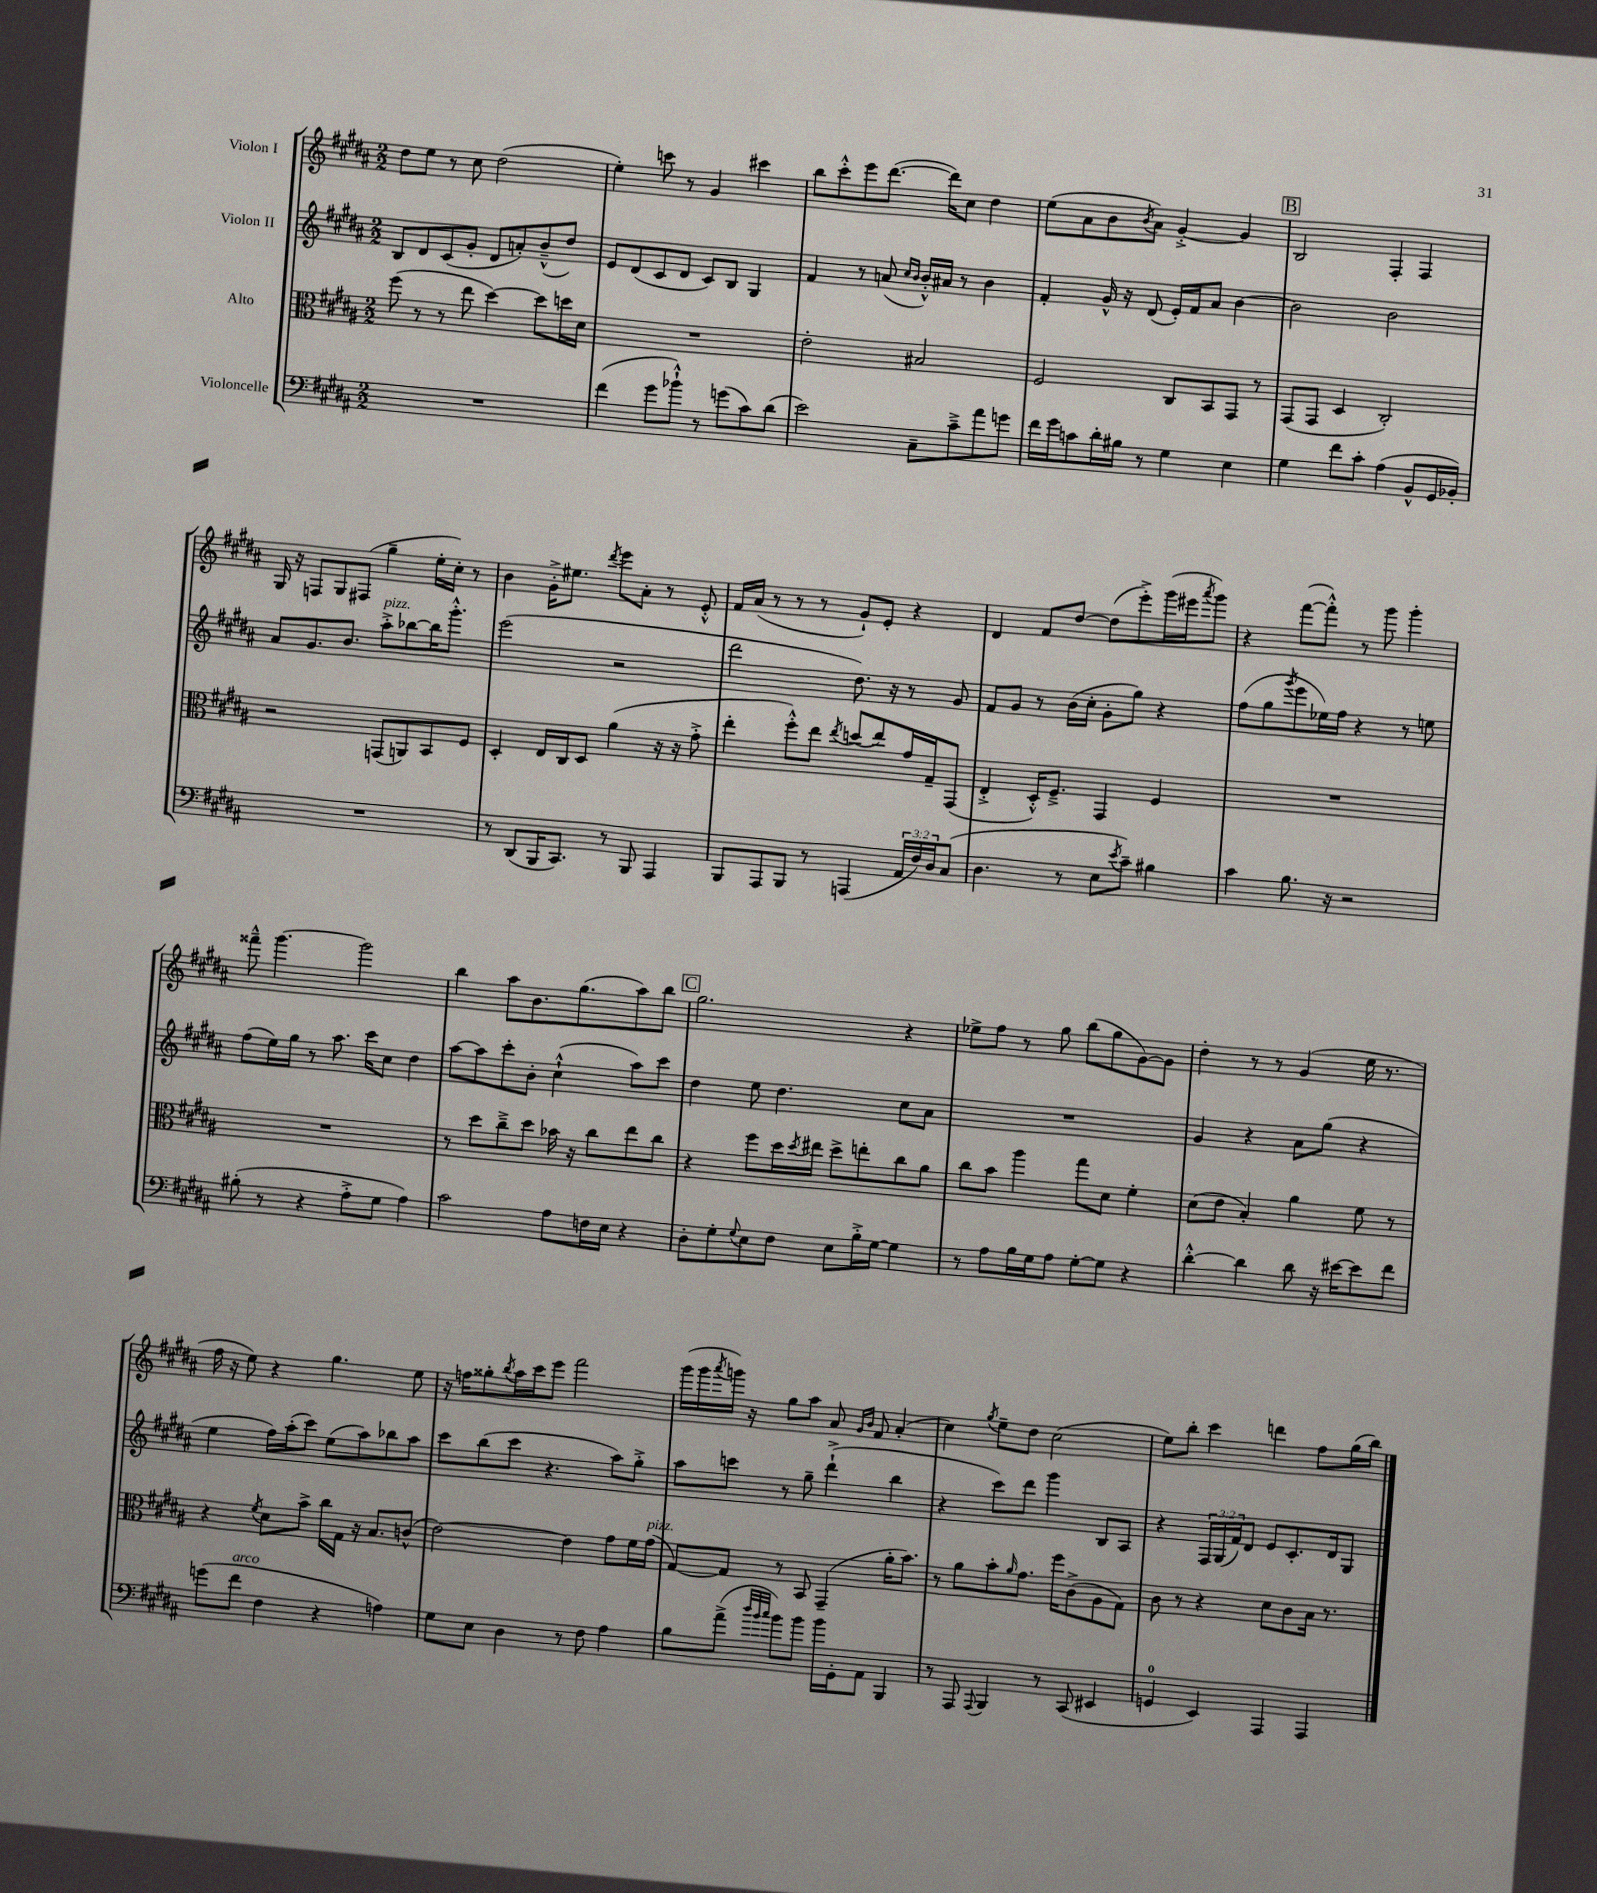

**kern	**kern	**kern	**kern
*staff4	*staff3	*staff2	*staff1
*clefF4	*clefC3	*clefG2	*clefG2
*k[f#c#g#d#a#]	*k[f#c#g#d#a#]	*k[f#c#g#d#a#]	*k[f#c#g#d#a#]
*M2/2	*M2/2	*M2/2	*M2/2
1r	(8ff#	8B	8dd#
.	8r	8d#	8ee
.	8r	(8c#	8r
.	8ee	8g#'	8cc#
.	[4dd#)	8d#	(2dd#
.	.	8a')	.
.	8dd#]	(8b~^^	.
.	16dd	8dd#)	.
.	16d#	.	.
=	=	=	=
(4f#	1r	8e	4ee')
.	.	(8d#	.
8g#	.	8c#	8ccc
8b-`^^)	.	8d#	8r
8r	.	8c#)	4g#
(8g	.	8B	.
8c#)	.	4G#	4ccc#
(8d#	.	.	.
=	=	=	=
2e)	2e'	4f#	8bb
.	.	.	8ccc#'^^
.	.	8r	8eee
.	.	(8a	([8.ddd#
.	.	16qqcc#	.
.	.	16qqb	.
8C#~	2B#	16b'^^)	.
.	.	16a#	16ddd#])
8c#~^	.	8r	8cc#
8a#	.	4b	4dd#
8g	.	.	.
=	=	=	=
16f#	2F#	4f#'	(8ee
16g#	.	.	.
8c	.	.	8a#
16d#'	.	16g#^^	8b
16B#	.	16r	.
.	.	.	8qb
8r	.	(8d#	8a#)
4G#	8C#	16e')	[4g#'^
.	.	16f#	.
.	8BB	8a#	.
4E	8GG#	[4b	4g#]
.	8r	.	.
=	=	=	=
4G#	(8GG#	2b]	2B
.	8GG#	.	.
8f#	4D#	.	.
8c#'	.	.	.
(4A#	2C#')	2b	4F#'
8BB^^	.	.	4F#
16GG#	.	.	.
16BB-')	.	.	.
=	=	=	=
1r	2r	8a#	16G#
.	.	.	16r
.	.	8.g#	8F
.	.	.	8G#
.	.	8.b	.
.	.	.	(8F#
.	(8GG	8aa#'^	4gg#~
.	8AA)	[8bb-	.
.	8BB	16bb-]	16ee'
.	.	8.ggg#'^^	16cc#')
.	8F#	.	8r
=	=	=	=
8r	4D#'	(2eee	4b
(8DD#	.	.	.
16BBB	16E	.	16g#'^
8.CC#)	16C#	.	8.ee#
.	8D#	.	.
.	.	.	8qddd#
8r	(4a#	2r	8eee
8BBB	.	.	8a#'
4AAA#	16r	.	8r
.	16r	.	.
.	8g#'^	.	8e'^^
=	=	=	=
8BBB	4ee'	2ddd#	16f#
.	.	.	(16a#
8AAA#	.	.	8r
8BBB	8ff#'^^)	.	8r
8r	8ee	.	8r
.	8qee	.	.
(4AAA	(8dd	8.dd#)	8g#`)
.	8ee)	.	8e'
.	.	16r	.
24AA#	16g#	8r	4r
24F#)	.	.	.
.	16G#~	.	.
24D#	.	.	.
(8C#	(8GG#	8g#	.
=	=	=	=
4.D#	4E'^	8f#	4d#
.	.	8g#	.
.	16D#'^^)	8r	8f#
.	8.F#~^	.	.
8r	.	(16b	[8dd#
.	.	16cc#'	.
8E	4GG#	8g#'	(8dd#]
8qe	.	.	.
8c#~)	.	8gg#)	8eee'^)
4B#	4F#	4r	(16ggg#
.	.	.	16eee#
.	.	.	8qaaa#
.	.	.	8ggg#)
=	=	=	=
4c#	1r	(8ff#	4r
.	.	8gg#	.
.	.	8qggg#	.
8.B	.	8eee	([8fff#
.	.	16ee-)	8fff#'^^])
16r	.	16ff#	.
2r	.	4r	8r
.	.	.	8ggg#
.	.	8r	4ggg#'
.	.	8ee	.
=	=	=	=
(8B#'	1r	(8ff#	8fff##~^^
8r	.	16ee)	[4.ggg#
.	.	16gg#	.
4r	.	8r	.
.	.	8.aa#	.
8A#'^	.	.	2ggg#]
.	.	16ccc#	.
8G#	.	8cc#	.
4A#)	.	4dd#	.
=	=	=	=
2c#	8r	[8aa#	4bb
.	8dd#	8aa#]	.
.	8cc#~^	8ccc#'	8aa#
.	8dd#	8b'	8.b
8A#	16b-	(4cc#`^^	.
.	16r	.	(8.gg#
16F	8cc#	.	.
16E	.	.	.
4r	8ee	8aa#)	8aa#)
.	8cc#	8ccc#	8bb
=	=	=	=
8D#'	4r	4dd#	2.gg#
8G#'	.	.	.
8qqG#	.	.	.
8E	8ff#	8ee	.
8F#	16dd#	4.dd#	.
.	8qdd#	.	.
.	16ee#	.	.
8E	8dd#^	.	.
16B'^	8ee'	.	.
[16G#	.	.	.
4G#]	8cc#	8cc#	4r
.	8a#	8a#	.
=	=	=	=
8r	8cc#	1r	8ee-^
8A#	8b	.	8ff#
16B	4aa#	.	8r
16G#	.	.	.
8A#	.	.	8gg#
[8G#'	8gg#	.	(8bb
8G#]	8d#	.	8gg#
4r	4f#'	.	[8g#)
.	.	.	8g#]
=	=	=	=
[4d#'^^	(8d#	4g#	4dd#'
.	8e	.	.
4d#]	4B')	4r	8r
.	.	.	8r
8d#	4a#	8a#	(4g#
16r	.	(8gg#	.
[16e#	.	.	.
8e#]	8f#	4r	16ee
.	.	.	8.r
8f#	8r	.	.
=	=	=	=
(8g	4r	4ee	16ff#
.	.	.	16r
8f#	.	.	8ee)
.	8qf#	.	.
4F#	8d#	16ff#)	4r
.	.	(16aa#'	.
.	8b^	8ccc#)	.
4r	16cc#	(8ee	4.gg#
.	16G#	.	.
.	16r	8aa#)	.
.	8.B	.	.
4A)	.	8bb-	.
.	(8c^^	8aa#	8ee
=	=	=	=
8G#	[2e)	8ccc#	16r
.	.	.	16ff
8E	.	(8bb	8gg##'
.	.	.	8qbb
4D#	.	8ccc#	16aa#
.	.	.	16ccc#
.	.	4.r	8eee
8r	4e]	.	2fff#
8F#	.	.	.
4A#	8g#	8aa#)	.
.	16f#	8gg#'^	.
.	(16g#	.	.
=	=	=	=
8B	[8G#)	8aa#	(16ggg#
.	.	.	16ggg#
.	.	.	8qaaa#
(8a#^	8G#]	8ccc	16ggg)
.	.	.	16r
32qqdd#	.	.	.
32qqb	.	.	.
32qqcc#	.	.	.
8b)	8r	8r	8gg#
8b	8BB	8gg#~	8aa#
16b	(4GG#~	(4ddd#`^	8a#
16GG#'	.	.	.
.	.	.	16qqg#
.	.	.	16qqb
8AA#	.	.	8f#
4BBB	16a#'	4bb	(4a#'
.	8.b)	.	.
=	=	=	=
8r	8r	4r	4cc#)
8AAA#	8a#	.	.
8qqAAA#	.	.	8qgg#
4BBB	8b'	8ccc#)	8ee~
.	16qqa#	.	.
.	8.g#	8ddd#	8dd#
8r	.	4ggg#	(2cc#
.	16ff#	.	.
(8CC#	(8c#^	.	.
4EE#	8A#	8B	.
.	8G#)	8A#	.
=	=	=	=
4GG	8c#	4r	8ee)
.	8r	.	8bb'
4EE)	4r	24F#	4ccc#
.	.	(24G#	.
.	.	24f#)	.
.	.	8d#	.
4AAA#	8d#	8e	4ddd
.	8c#	8.c#'	.
4AAA#	16B	.	8ff#
.	8.r	16d#	.
.	.	8G#	(16gg#
.	.	.	16bb)
==	==	==	==
*-	*-	*-	*-
